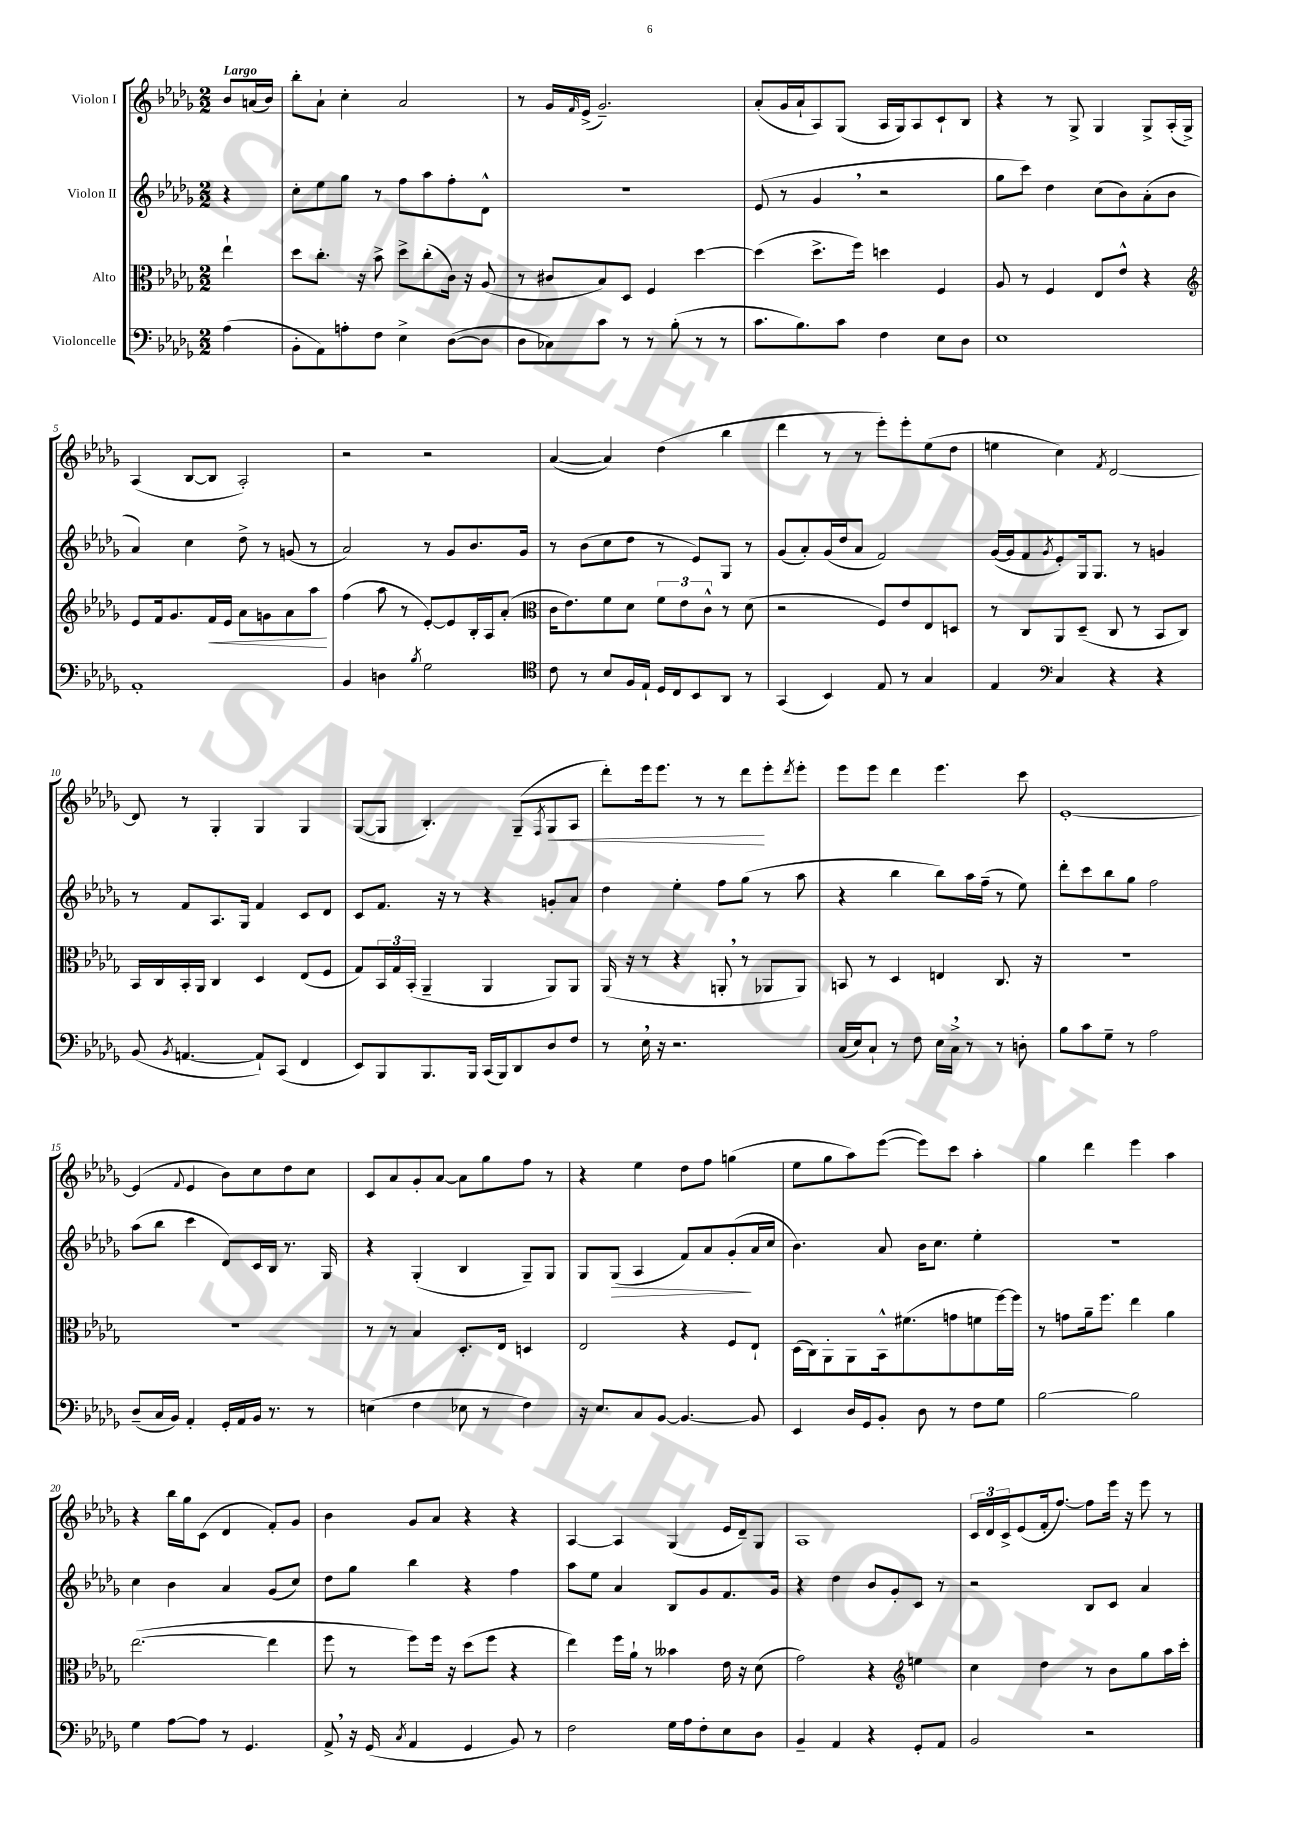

**kern	**kern	**dynam	**kern	**dynam	**kern	**dynam
*part4	*part3	*part3	*part2	*part2	*part1	*part1
*staff4	*staff3	*staff3	*staff2	*staff2	*staff1	*staff1
*I"Violoncelle	*I"Alto	*	*I"Violon II	*	*I"Violon I	*
*clefF4	*clefC3	*	*clefG2	*	*clefG2	*
*k[b-e-a-d-g-]	*k[b-e-a-d-g-]	*	*k[b-e-a-d-g-]	*	*k[b-e-a-d-g-]	*
*M2/2	*M2/2	*	*M2/2	*	*M2/2	*
=	=	=	=	=	=	=
!	!	!	!	!	!LO:TX:a:B:t=Largo	!
(4A-\	4ee-`\	.	4r	.	8b-/L	.
.	.	.	.	.	(16an/L	.
.	.	.	.	.	16b-/JJ)	.
=1	=1	=1	=1	=1	=1	=1
8BB-'\L	8dd-\L	.	8cc'\L	.	8bb-'\L	.
8AA-\)	8.cc'\J	.	8ee-\	.	8a-`\J	.
8An'\	.	.	8gg-\J	.	4cc'\	.
.	16r	.	.	.	.	.
8F\J	8b-^\	.	8r	.	.	.
4E-^\	8dd-^\L	.	8ff\L	.	2a-/	.
.	(8cc'\	.	8aa-\	.	.	.
([8D-\L	16c\Jk)	.	8ff'\	.	.	.
.	16r	.	.	.	.	.
8D-\J]	(8A-/	.	8d-^^\J	.	.	.
=2	=2	=2	=2	=2	=2	=2
8D-\L	8r	.	1r	.	8r	.
8C-X\)	8c#X/L	.	.	.	16g-/LL	.
.	.	.	.	.	16qqf/	.
.	.	.	.	.	(16e-^/JJ	.
8c\J	8B-/)	.	.	.	2.g-~/)	.
8r	8D-/J	.	.	.	.	.
8r	4F/	.	.	.	.	.
(8B-'\	.	.	.	.	.	.
8r	[4dd-\	.	.	.	.	.
8r	.	.	.	.	.	.
=3	=3	=3	=3	=3	=3	=3
8.c\L	(4dd-\]	.	(8e-/	.	(8a-'/L	.
.	.	.	8r	.	16g-/L	.
8.B-\)	.	.	.	.	16a-`/J	.
.	8.dd-^\L	.	4g-,/	.	8A-/)	.
8c\J	.	.	.	.	(8G-/J	.
.	16ff\Jk)	.	.	.	.	.
4F\	4ddn\	.	2r	.	16A-/LL	.
.	.	.	.	.	16G-/J)	.
.	.	.	.	.	8A-/	.
8E-\L	4F/	.	.	.	8c`/	.
8D-\J	.	.	.	.	8B-/J	.
=4	=4	=4	=4	=4	=4	=4
1E-	8A-/	.	8gg-\L	.	4r	.
.	8r	.	8ccc\J)	.	.	.
.	4F/	.	4dd-\	.	8r	.
.	.	.	.	.	8G-^/	.
.	8E-/L	.	(8cc\L	.	4G-/	.
.	8e-^^/J	.	8b-\)	.	.	.
.	4r	.	(8a-'\	.	8G-^/L	.
.	.	.	8b-\J	.	(16A-'/L	.
.	.	.	.	.	16G-^/JJ)	.
!!LO:LB:g=z
=5	=5	=5	=5	=5	=5	=5
*	*clefG2	*	*	*	*	*
1AA-'	8e-/L	.	4a-/)	.	(4A-/	.
.	16f/k	.	.	.	.	.
.	8.g-/	.	.	.	.	.
.	.	.	4cc\	.	[8B-/L	.
!	!	!LO:HP:b	!	!	!	!
.	16f/L	<	.	.	8B-/J]	.
.	16e-/JJ	.	.	.	.	.
.	8a-\L	.	8dd-^\	.	2A-'/)	.
.	8gn\	.	8r	.	.	.
.	8a-\	.	(8gn/	.	.	.
.	8aa-\J	.	8r	.	.	.
.	.	[	.	.	.	.
=6	=6	=6	=6	=6	=6	=6
4BB-/	(4ff\	.	2a-/)	.	2r	.
4Dn\	8aa-\	.	.	.	.	.
.	8r	.	.	.	.	.
8qB-/	.	.	.	.	.	.
2G-\	[8e-'/L)	.	8r	.	2r	.
.	8e-/]	.	8g-/L	.	.	.
.	16B-'/L	.	8.b-/	.	.	.
.	16A-/J	.	.	.	.	.
.	(8a-'/J	.	.	.	.	.
.	.	.	16g-/Jk	.	.	.
=7	=7	=7	=7	=7	=7	=7
*clefC4	*clefC3	*	*	*	*	*
8c\	16c\KL	.	8r	.	([4a-/	.
.	8.e-\)	.	.	.	.	.
8r	.	.	(8b-\L	.	.	.
8B-/L	8f\	.	8cc\	.	4a-/])	.
16F/L	8d-\J	.	8dd-\J	.	.	.
16E-`/JJ	.	.	.	.	.	.
16D-/LL	12f\L	.	8r	.	(4dd-\	.
16C/J	.	.	.	.	.	.
.	12e-\	.	.	.	.	.
8BB-/	.	.	8e-/L)	.	.	.
.	12c^^\J	.	.	.	.	.
8AA-/J	8r	.	8G-/J	.	4bb-\	.
8r	(8d-\	.	8r	.	.	.
=8	=8	=8	=8	=8	=8	=8
(4GG-/	2r	.	(8g-/L	.	4ddd-\	.
.	.	.	8a-'/)	.	.	.
4BB-/)	.	.	(16g-/L	.	8r	.
.	.	.	16dd-/J	.	.	.
.	.	.	8a-/J	.	8r	.
8E-/	8F/L)	.	2f/)	.	8eee-'\L)	.
8r	8e-/	.	.	.	8eee-'\	.
4G-/	8E-/	.	.	.	(8ee-\	.
.	8Dn/J	.	.	.	8dd-\J	.
=9	=9	=9	=9	=9	=9	=9
4E-/	8r	.	([16g-/LL	.	4een\	.
.	.	.	16g-/J]	.	.	.
.	8C/L	.	8f/	.	.	.
*clefF4	*	*	*	*	*	*
.	.	.	8qg-/	.	.	.
4C/	8AA-/	.	8e-'/)	.	4cc\)	.
.	(8D-~/J	.	16G-/k	.	.	.
.	.	.	8.G-/J	.	.	.
.	.	.	.	.	8qf/	.
4r	8C/	.	.	.	[2d-/	.
.	8r	.	8r	.	.	.
4r	8BB-/L	.	4gn/	.	.	.
.	8C/J)	.	.	.	.	.
!!LO:LB:g=z
=10	=10	=10	=10	=10	=10	=10
(8BB-/	16BB-/LL	.	8r	.	8d-/]	.
.	16C/	.	.	.	.	.
8qBB-/	.	.	.	.	.	.
[4.AAn/	16BB-'/	.	8f/L	.	8r	.
.	16AA-/JJ	.	.	.	.	.
.	4C/	.	8.A-/	.	4G-'/	.
.	.	.	16G-/Jk	.	.	.
8AA`/L])	4D-/	.	4f/	.	4G-/	.
(8CC/J	.	.	.	.	.	.
4FF/	(8E-/L	.	8c/L	.	4G-/	.
.	8F/J	.	8d-/J	.	.	.
=11	=11	=11	=11	=11	=11	=11
8EE-/L)	8G-/L)	.	8c/L	.	([8G-/L	.
8BBB-/	24BB-/L	.	8.f/J	.	8G-/J]	.
.	24G-/	.	.	.	.	.
.	(24BB-'/JJ	.	.	.	.	.
8.BBB-/	4AA-~/	.	.	.	4.B-'/)	.
.	.	.	16r	.	.	.
.	.	.	8r	.	.	.
16BBB-/Jk	.	.	.	.	.	.
(16CC/LL	4AA-/	.	4r	.	.	.
16BBB-/J)	.	.	.	.	.	.
8DD-/	.	.	.	.	(8G-~/L	.
.	.	.	.	.	8qF/	.
!	!	!	!	!	!	!LO:HP:b
8D-/	8AA-/L)	.	8gn'/L	.	8G-/	<
8F/J	8AA-/J	.	8a-/J	.	8A-/J	.
=12	=12	=12	=12	=12	=12	=12
8r	(16AA-/	.	4dd-\	.	8ddd-'\L)	.
.	16r	.	.	.	.	.
16E-,\	8r	.	.	.	16eee-\k	.
16r	.	.	.	.	8.eee-\J	.
2.r	4r	.	4ee-'\	.	.	.
.	.	.	.	.	8r	.
.	8AAn',/	.	8ff\L	.	8r	.
.	8r	.	(8gg-\J	.	8ddd-\L	.
.	8AA-X/L	.	8r	.	8eee-'\	[
.	.	.	.	.	8qddd-/	.
.	8AA-/J)	.	8aa-\	.	8eee-'\J	.
=13	=13	=13	=13	=13	=13	=13
(16C/LL	8BBn/	.	4r	.	8eee-\L	.
16E-/J)	.	.	.	.	.	.
8C`/J	8r	.	.	.	8eee-\J	.
8r	4D-/	.	4bb-\	.	4ddd-\	.
8F\	.	.	.	.	.	.
16E-\LL	4En/	.	8bb-\L)	.	4.eee-\	.
16C^,\JJ	.	.	.	.	.	.
8r	.	.	16aa-\L	.	.	.
.	.	.	(16ff~\JJ	.	.	.
8r	8.C/	.	8r	.	.	.
8Dn'\	.	.	8ee-\)	.	8ccc\	.
.	16r	.	.	.	.	.
=14	=14	=14	=14	=14	=14	=14
8B-\L	1r	.	8ddd-'\L	.	[1e-'	.
8c\	.	.	8ccc\	.	.	.
8G-~\J	.	.	8bb-\	.	.	.
8r	.	.	8gg-\J	.	.	.
2A-\	.	.	2ff\	.	.	.
!!LO:LB:g=z
=15	=15	=15	=15	=15	=15	=15
(8D-~/L	1r	.	(8aa-\L	.	(4e-/]	.
16C/L	.	.	8bb-\J	.	.	.
16BB-/JJ)	.	.	.	.	.	.
.	.	.	.	.	8qqf/	.
4AA-'/	.	.	4ccc\	.	4e-/	.
16GG-'/LL	.	.	8d-/L)	.	8b-\L)	.
16AA-/	.	.	.	.	.	.
16BB-/JJ	.	.	16c/L	.	8cc\	.
8.r	.	.	16B-/JJ	.	.	.
.	.	.	8.r	.	8dd-\	.
8r	.	.	.	.	8cc\J	.
.	.	.	16G-/	.	.	.
=16	=16	=16	=16	=16	=16	=16
(4En\	8r	.	4r	.	8c/L	.
.	8r	.	.	.	8a-/	.
4F\	4B-/	.	(4G-'/	.	8g-'/	.
.	.	.	.	.	[8a-/J	.
8E-X\	8.D-'/L	.	4B-/	.	8a-\L]	.
8r	.	.	.	.	8gg-\	.
.	16E-/Jk	.	.	.	.	.
4F\)	4Dn/	.	8G-~/L)	.	8ff\J	.
.	.	.	8G-/J	.	8r	.
=17	=17	=17	=17	=17	=17	=17
16r	2E-/	.	8G-/L	.	4r	.
8.E-/L	.	.	.	.	.	.
!	!	!	!	!LO:HP:b	!	!
.	.	.	(8G-/J	>	.	.
8C/	.	.	4A-/	.	4ee-\	.
[8BB-/J	.	.	.	.	.	.
4.BB-/_	4r	.	8f/L)	.	8dd-\L	.
.	.	.	8a-/	.	8ff\J	.
.	8F/L	.	(8g-'/	.	(4ggn\	.
8BB-/]	8E-`/J	.	16a-/L	]	.	.
.	.	.	16cc/JJ	.	.	.
=18	=18	=18	=18	=18	=18	=18
4EE-/	(16D-\LL	.	4.b-\)	.	8ee-\L	.
.	16C\J)	.	.	.	.	.
.	8AA-'\	.	.	.	8gg-\	.
16D-/LL	8AA-\	.	.	.	8aa-\)	.
16GG-/J	.	.	.	.	.	.
8BB-'/J	16BB-^^\k	.	8a-/	.	([8eee-\J	.
.	(8.f#X\	.	.	.	.	.
8D-\	.	.	16b-\KL	.	8eee-\L])	.
.	.	.	8.cc\J	.	.	.
8r	8gn\	.	.	.	8ccc\J	.
8F\L	8fn\	.	4ee-'\	.	4aa-'\	.
8G-\J	[16ff\L)	.	.	.	.	.
.	16ff\JJ]	.	.	.	.	.
=19	=19	=19	=19	=19	=19	=19
[2B-\	8r	.	1r	.	4gg-\	.
.	8gn\L	.	.	.	.	.
.	16a-~\k	.	.	.	4ddd-\	.
.	8.ff\J	.	.	.	.	.
2B-\]	4ee-\	.	.	.	4eee-\	.
.	4a-\	.	.	.	4aa-\	.
!!LO:LB:g=z
=20	=20	=20	=20	=20	=20	=20
4G-\	([2.ee-\	.	4cc\	.	4r	.
[8A-\L	.	.	4b-\	.	16bb-\LL	.
.	.	.	.	.	16gg-\J	.
8A-\J]	.	.	.	.	(8c\J	.
8r	.	.	4a-/	.	4d-/	.
4.GG-/	.	.	.	.	.	.
.	4ee-\]	.	(8g-/L	.	8f'/L)	.
.	.	.	8cc/J)	.	8g-/J	.
=21	=21	=21	=21	=21	=21	=21
8AA-^,/	8ff\	.	8dd-\L	.	4b-\	.
16r	8r	.	8gg-\J	.	.	.
(16GG-/	.	.	.	.	.	.
8qC/	.	.	.	.	.	.
4AA-/	8ff\L)	.	4bb-\	.	8g-/L	.
.	16ff\Jk	.	.	.	8a-/J	.
.	16r	.	.	.	.	.
4GG-/	(8dd-\L	.	4r	.	4r	.
.	8ff\J	.	.	.	.	.
8BB-/)	4r	.	4ff\	.	4r	.
8r	.	.	.	.	.	.
=22	=22	=22	=22	=22	=22	=22
2F\	4ee-\)	.	8aa-\L	.	[4A-/	.
.	.	.	8ee-\J	.	.	.
.	16ff\LL	.	4a-/	.	4A-/]	.
.	16a-`\JJ	.	.	.	.	.
.	8r	.	.	.	.	.
16G-\LL	4b--X\	.	8B-/L	.	(4G-/	.
16A-\J	.	.	.	.	.	.
8F'\	.	.	8g-/	.	.	.
8E-\	16e-\	.	8.f/	.	16e-/LL	.
.	16r	.	.	.	16d-~/J)	.
8D-\J	(8d-\	.	.	.	8G-/J	.
.	.	.	16g-/Jk	.	.	.
=23	=23	=23	=23	=23	=23	=23
4BB-~/	2g-\)	.	4r	.	1A-	.
4AA-/	.	.	4dd-\	.	.	.
4r	4r	.	8b-/L	.	.	.
.	.	.	8g-'/	.	.	.
*	*clefG2	*	*	*	*	*
8GG-'/L	4een\	.	8c/J	.	.	.
8AA-/J	.	.	8r	.	.	.
=24	=24	=24	=24	=24	=24	=24
2BB-/	4cc\	.	2r	.	24c/LL	.
.	.	.	.	.	24d-/	.
.	.	.	.	.	24c^/J	.
.	.	.	.	.	(8e-/	.
.	4dd-\	.	.	.	16f'/k	.
.	.	.	.	.	[8.ff/J)	.
2r	8r	.	8B-/L	.	8ff\L]	.
.	8b-\L	.	8c/J	.	16eee-\Jk	.
.	.	.	.	.	16r	.
.	8gg-\	.	4a-/	.	8eee-\	.
.	16aa-\L	.	.	.	8r	.
.	16ccc'\JJ	.	.	.	.	.
==	==	==	==	==	==	==
*-	*-	*-	*-	*-	*-	*-
